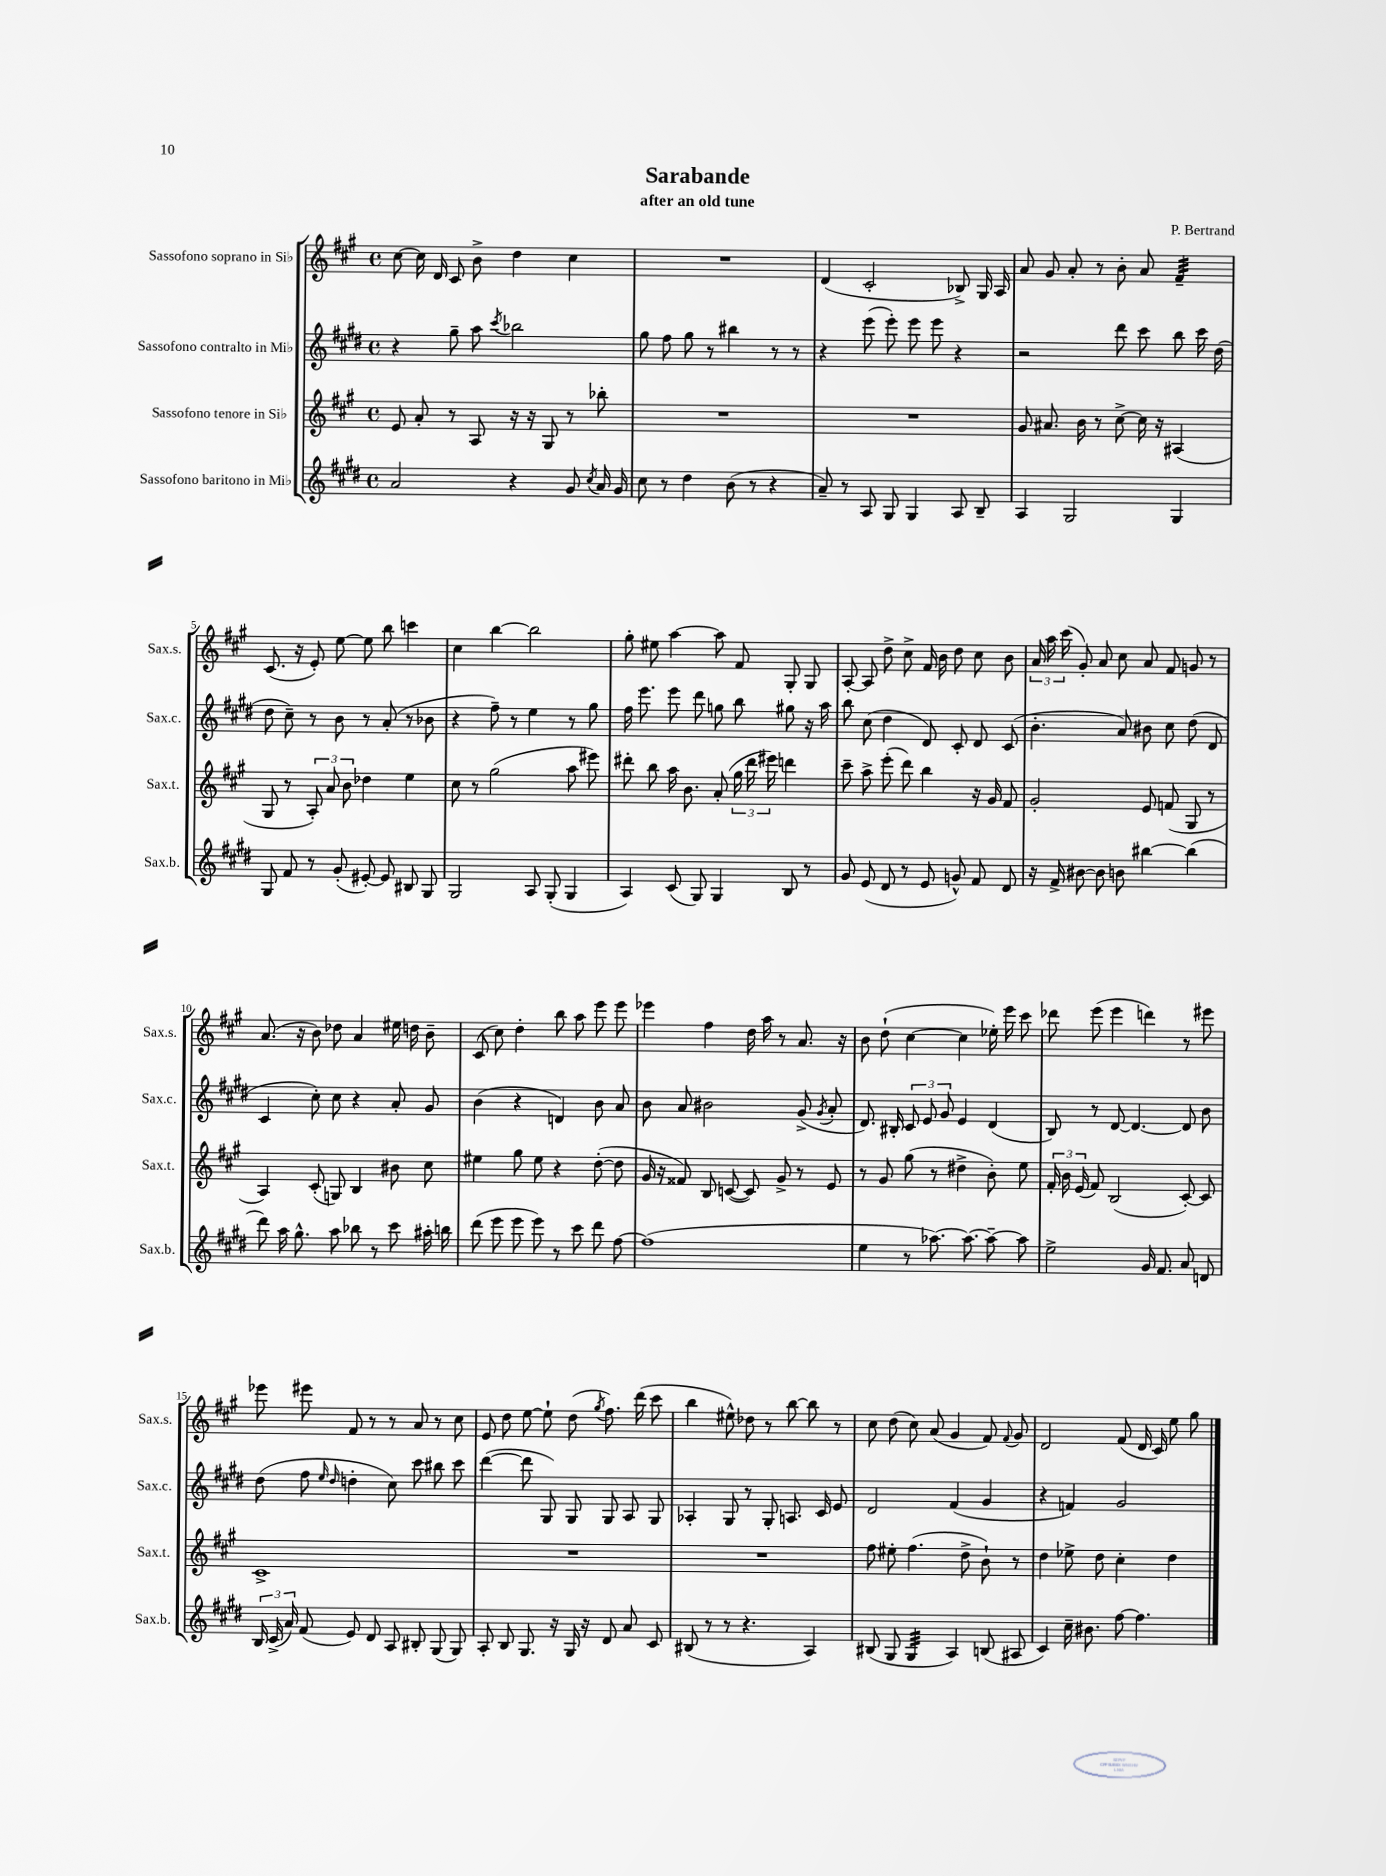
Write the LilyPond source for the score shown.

\header { title = "Sarabande" composer = "P. Bertrand" subtitle = "after an old tune" }
<<
\new StaffGroup <<
\new Staff = "s0" \with { instrumentName = "Sassofono soprano in Sib" shortInstrumentName = "Sax.s." } {
    \clef treble \key a \major \defaultTimeSignature \time 4/4
    \autoBeamOff cis''8~ cis''16 d'16 cis'8 b'8-> d''4 cis''4 |
    R1 |
    d'4( cis'2-. bes8->) gis16 a16 |
    a'8 gis'8 a'8-. r8 b'8-. a'8 fis'4:32-- |
    cis'8.( r16 e'8-.) e''8~ e''8 b''8 c'''4 |
    cis''4 b''4~ b''2 |
    gis''8-. eis''8 a''4~ a''8 fis'8 gis8-. gis8 |
    a8~-. a8 d''8-> cis''8-> fis'16 b'16 d''8 cis''8 b'8 |
    \tuplet 3/2 { a'16 a''16 cis'''16( } gis'8-.) a'8 cis''8 a'8 fis'8 g'8 r8 |
    a'8.( r16 b'8) des''8 a'4 eis''16 d''16 b'8-- |
    cis'8( cis''8) d''4-. b''8 a''8 e'''8 e'''8 |
    ees'''4 fis''4 d''16 a''16 r8 a'8. r16 |
    b'8 d''8-!( cis''4~ cis''4 ees''16-.) e'''16 cis'''8 |
    des'''8 e'''8( e'''4 d'''4) r8 eis'''8 |
    ees'''8 eis'''8 fis'8 r8 r8 a'8 r8 cis''8 |
    e'8 d''8 e''8~ e''8-! d''8( \acciaccatura { gis''8 } fis''8.) d'''16( cis'''8 |
    b''4 eis''8-^) des''8 r8 b''8~ b''8 r8 |
    cis''8 d''8( cis''8) a'8( gis'4 fis'8) \appoggiatura { fis'8 } gis'8 |
    d'2 fis'8( d'16 cis'16) e''8 gis''8 \bar "|." |
}
\new Staff = "s1" \with { instrumentName = "Sassofono contralto in Mib" shortInstrumentName = "Sax.c." } {
    \clef treble \key e \major \defaultTimeSignature \time 4/4
    \autoBeamOff r4 gis''8-- a''8 \acciaccatura { cis'''8 } bes''2 |
    gis''8 fis''8 gis''8 r8 bis''4 r8 r8 |
    r4 e'''8( e'''8-.) e'''8 e'''8 r4 |
    r2 dis'''8 cis'''8 b''8 cis'''16 dis''16( |
    dis''8 cis''8--) r8 b'8 r8 a'8-.( r8 bes'8 |
    r4 fis''8--) r8 e''4 r8 gis''8 |
    fis''16 e'''8. e'''8 dis'''8 g''8 b''8 gis''8 r16 a''16 |
    b''8 cis''8( dis''4 dis'8) cis'8-. dis'8 cis'8( |
    b'4.-. a'8) bis'8 cis''8 dis''8( dis'8 |
    cis'4 cis''8-.) cis''8 r4 a'8-. gis'8 |
    b'4( r4 d'4) b'8 a'8 |
    b'8 a'8 bis'2 gis'8->( \acciaccatura { gis'8 } a'8-. |
    dis'8.) bis16-. \tuplet 3/2 { cis'8 e'8 gis'8 } e'4 dis'4( |
    b8) r8 dis'8~ dis'4.~ dis'8 b'8 |
    dis''8( fis''8 \grace { e''16 dis''16 } d''4-. cis''8) cis'''8 bis''8 cis'''8 |
    dis'''4~( dis'''8 gis8) gis8 gis8 a8 gis8 |
    aes4-. gis8 r8 gis8-. a8. cis'16 e'8 |
    dis'2 fis'4( gis'4 |
    r4 f'4) gis'2 \bar "|." |
}
\new Staff = "s2" \with { instrumentName = "Sassofono tenore in Sib" shortInstrumentName = "Sax.t." } {
    \clef treble \key a \major \defaultTimeSignature \time 4/4
    \autoBeamOff e'8 a'8-. r8 a8 r16 r16 gis8 r8 bes''8-. |
    R1 |
    R1 |
    gis'8 ais'8. b'16 r8 cis''8~-> cis''16 r16 ais4( |
    gis8 r8 \tuplet 3/2 { a8-.) a'8 b'8 } des''4 e''4 |
    cis''8 r8 gis''2( a''8 eis'''8) |
    dis'''8-. b''8 a''16 b'8. a'8-.( \tuplet 3/2 { gis''16 dis'''16 eis'''16) } d'''4 |
    cis'''8-- a''8-> e'''8-.( d'''8) b''4 r16 gis'16 fis'8 |
    gis'2-. e'8 f'8( gis8 r8 |
    a4) cis'8-.( g8) b4 bis'8 cis''8 |
    eis''4 gis''8 eis''8 r4 d''8~-.( d''8 |
    gis'16 r16 fisis'8) b8 c'8~( c'8) gis'8-> r8 e'8 |
    r8 gis'8 gis''8( r8 dis''4-> b'8-.) e''8 |
    \tuplet 3/2 { fis'16-. b'16 e'16( } fis'8) b2( cis'8~-.) cis'8 |
    cis'1-> |
    R1 |
    R1 |
    fis''8 eis''8-. fis''4.( d''8-> b'8-!) r8 |
    d''4 ees''8-> d''8 cis''4-. d''4 \bar "|." |
}
\new Staff = "s3" \with { instrumentName = "Sassofono baritono in Mib" shortInstrumentName = "Sax.b." } {
    \clef treble \key e \major \defaultTimeSignature \time 4/4
    \autoBeamOff a'2 r4 gis'8 \acciaccatura { cis''8 } a'16 gis'16 |
    cis''8 r8 dis''4 b'8( r8 r4 |
    a'8--) r8 a8 gis8 gis4 a8 b8-- |
    a4 gis2 gis4 |
    gis8 fis'8 r8 gis'8-.( eis'8~-.) eis'8 bis8 gis8 |
    gis2 a8 gis8-.( gis4 |
    a4) cis'8( gis8) gis4 b8 r8 |
    gis'8 e'8( dis'8 r8 e'8 g'8-^) fis'8 dis'8 |
    r16 fis'16-> bis'8~ bis'8 b'8 bis''4~ bis''4( |
    dis'''8) a''16 gis''8.-^ a''8 bes''8 r8 cis'''8 ais''16-. b''16 |
    dis'''8( e'''8 e'''8 e'''8) r8 cis'''8 dis'''8 fis''8~ |
    fis''1( |
    e''4 r8 aes''8.~) aes''8.~ aes''8~-- aes''8 |
    e''2-> gis'16 fis'8. a'8 d'8 |
    \tuplet 3/2 { b16 cis'16->( a'16) } fis'8( e'8) dis'8 a8 bis8-. gis8( gis8) |
    a8-. b8 gis8. r16 gis16 r16 dis'8 a'8 cis'8 |
    bis8( r8 r8 r4. a4) |
    bis8( gis8 gis4:32 a4) b8( ais8 |
    cis'4) cis''16-- bis'8. fis''8~ fis''4. \bar "|." |
}
>>
>>
